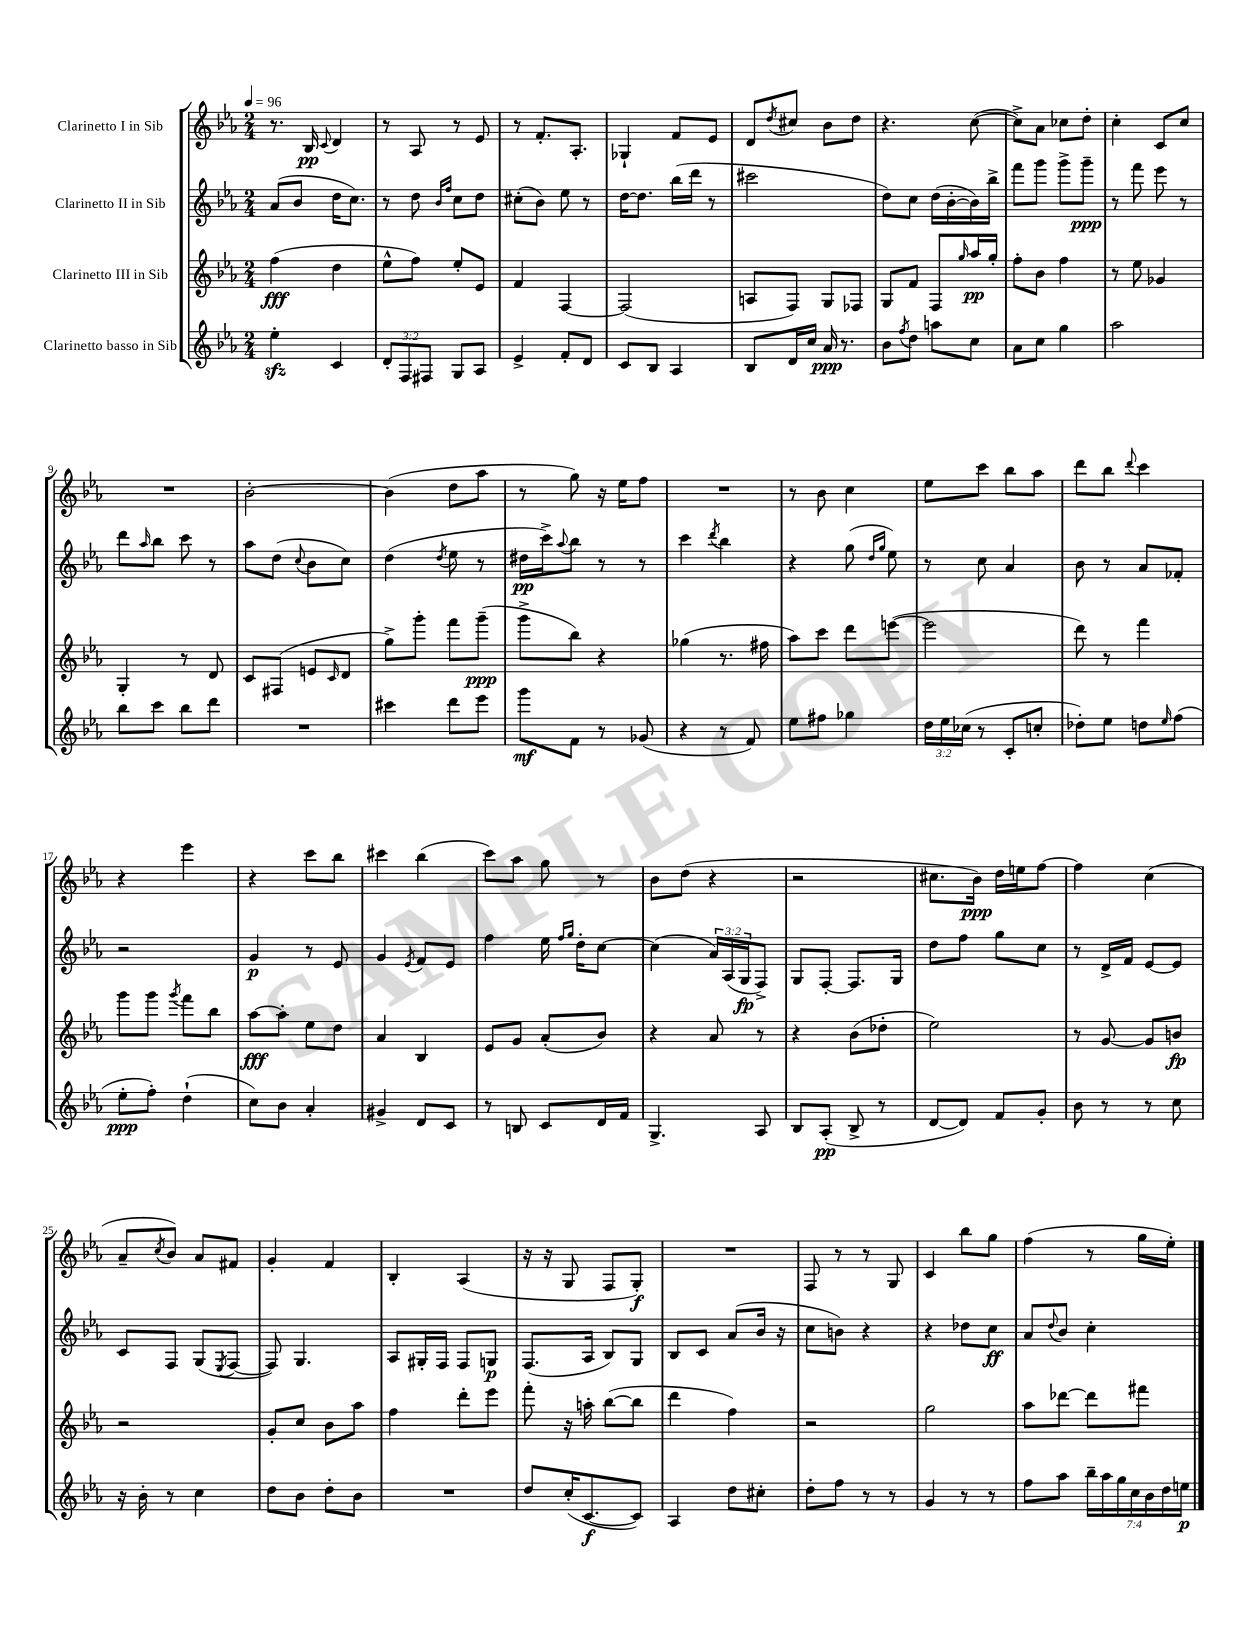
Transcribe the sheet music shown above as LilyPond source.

<<
\new StaffGroup <<
\new Staff = "s0" \with { instrumentName = "Clarinetto I in Sib" } {
    \clef treble \key ees \major \numericTimeSignature \time 2/4 \tempo 4 = 96
    r8. bes16\pp \appoggiatura { c'8 } d'4 |
    r8 aes8 r8 ees'8 |
    r8 f'8.-. aes8.-. |
    ges4-! f'8 ees'8 |
    d'8 \acciaccatura { d''8 } cis''8 bes'8 d''8 |
    r4. c''8~( |
    c''8->) aes'8 ces''8 d''8-. |
    c''4-. c'8 c''8 |
    R2 |
    bes'2~-. |
    bes'4( d''8 aes''8 |
    r8 g''8) r16 ees''16 f''8 |
    R2 |
    r8 bes'8 c''4 |
    ees''8 c'''8 bes''8 aes''8 |
    d'''8 bes''8 \appoggiatura { d'''8 } c'''4 |
    r4 ees'''4 |
    r4 c'''8 bes''8 |
    cis'''4 bes''4( |
    c'''8) aes''8 g''8 r8 |
    bes'8 d''8( r4 |
    r2 |
    cis''8. bes'16\ppp) d''16 e''16 f''8~ |
    f''4 c''4( |
    aes'8-- \acciaccatura { c''8 } bes'8) aes'8 fis'8 |
    g'4-. f'4 |
    bes4-. aes4( |
    r16 r16 g8 f8 g8-.\f) |
    R2 |
    f8 r8 r8 g8 |
    c'4 bes''8 g''8 |
    f''4( r8 g''16 ees''16-.) \bar "|." |
}
\new Staff = "s1" \with { instrumentName = "Clarinetto II in Sib" } {
    \clef treble \key ees \major \numericTimeSignature \time 2/4 \override Staff.TupletNumber.text = #tuplet-number::calc-fraction-text
    aes'8( bes'8 d''16 c''8.) |
    r8 d''8 \grace { bes'16 f''16 } c''8 d''8 |
    cis''8-.( bes'8) ees''8 r8 |
    d''16~ d''8. bes''16( d'''16 r8 |
    cis'''2 |
    d''8) c''8 d''16( bes'16~-. bes'16) bes''16-> |
    f'''8 g'''8 g'''8-> g'''8--\ppp |
    r8 f'''8 ees'''8 r8 |
    d'''8 \grace { aes''16 } bes''8 c'''8 r8 |
    aes''8 d''8( \appoggiatura { c''8 } bes'8 c''8) |
    d''4( \acciaccatura { d''8 } ees''8 r8 |
    dis''16\pp c'''16->) \appoggiatura { aes''8 } bes''8 r8 r8 |
    c'''4 \acciaccatura { d'''8 } bes''4 |
    r4 g''8( \grace { d''16 g''16 } ees''8) |
    r8 c''8 aes'4 |
    bes'8 r8 aes'8 fes'8-. |
    r2 |
    g'4\p r8 ees'8 |
    g'4 \acciaccatura { ees'8 } f'8 ees'8 |
    f''4 ees''16 \grace { f''16 g''16 } d''16-. c''8~ |
    c''4( \tuplet 3/2 { aes'16) aes16( g16\fp } f8->) |
    g8 f8~-. f8. g16 |
    d''8 f''8 g''8 c''8 |
    r8 d'16-> f'16 ees'8~ ees'8 |
    c'8 f8 g8( \acciaccatura { ees8 } f8~ |
    f8) g4. |
    aes8 gis16-. f16 f8 g8\p |
    f8.( aes16 bes8) g8 |
    bes8 c'8 aes'8( bes'16 r16 |
    c''8 b'8) r4 |
    r4 des''8 c''8\ff |
    aes'8 \appoggiatura { d''8 } bes'8 c''4-. \bar "|." |
}
\new Staff = "s2" \with { instrumentName = "Clarinetto III in Sib" } {
    \clef treble \key ees \major \numericTimeSignature \time 2/4
    f''4\fff( d''4 |
    ees''8-^ f''8) ees''8-. ees'8 |
    f'4 f4~ |
    f2( |
    a8 f8) g8 fes8 |
    g8 f'8 f8 \grace { g''16 } aes''16\pp g''16-. |
    f''8-. bes'8 f''4 |
    r8 ees''8 ges'4 |
    g4-. r8 d'8 |
    c'8 fis8( e'8 \grace { c'16 } d'8 |
    g''8->) g'''8-. f'''8 g'''8--\ppp( |
    g'''8-> bes''8) r4 |
    ges''4( r8. fis''16 |
    aes''8) c'''8 d'''8 e'''8~( |
    e'''2 |
    d'''8) r8 f'''4 |
    g'''8 g'''8 \acciaccatura { g'''8 } f'''8 bes''8 |
    aes''8~\fff aes''8-. ees''8 d''8 |
    aes'4 bes4 |
    ees'8 g'8 aes'8-.( bes'8) |
    r4 aes'8 r8 |
    r4 bes'8( des''8-. |
    ees''2) |
    r8 g'8~ g'8 b'8\fp |
    r2 |
    g'8-. c''8 bes'8 aes''8 |
    f''4 d'''8-. ees'''8 |
    f'''8-. r16 a''16-. bes''8~( bes''8 |
    d'''4 f''4) |
    r2 |
    g''2 |
    aes''8 des'''8~ des'''8 fis'''8 \bar "|." |
}
\new Staff = "s3" \with { instrumentName = "Clarinetto basso in Sib" } {
    \clef treble \key ees \major \numericTimeSignature \time 2/4 \override Staff.TupletNumber.text = #tuplet-number::calc-fraction-text
    ees''4-.\sfz c'4 |
    \tuplet 3/2 { d'8-. f8 fis8 } g8 aes8 |
    ees'4-> f'8-. d'8 |
    c'8 bes8 aes4 |
    bes8 d'16 c''16 aes'16\ppp r8. |
    bes'8 \acciaccatura { f''8 } d''8 a''8 c''8 |
    aes'8 c''8 g''4 |
    aes''2 |
    bes''8 c'''8 bes''8 d'''8 |
    R2 |
    cis'''4 d'''8 ees'''8 |
    g'''8\mf f'8 r8 ges'8( |
    r4 r8 f'8) |
    ees''8 fis''8 ges''4 |
    \tuplet 3/2 { d''16 ees''16 ces''16( } r8 c'8-. c''8-. |
    des''8-.) ees''8 d''8 \grace { ees''16 } f''8( |
    ees''8-.\ppp f''8-.) d''4-!( |
    c''8) bes'8 aes'4-. |
    gis'4-> d'8 c'8 |
    r8 b8 c'8 d'16 f'16 |
    g4.-> aes8 |
    bes8 aes8-.\pp( bes8-> r8 |
    d'8~ d'8) f'8 g'8-. |
    bes'8 r8 r8 c''8 |
    r16 bes'16-. r8 c''4 |
    d''8 bes'8 d''8-. bes'8 |
    R2 |
    d''8 c''16-.( c'8.~\f c'8) |
    aes4 d''8 cis''8-. |
    d''8-. f''8 r8 r8 |
    g'4 r8 r8 |
    f''8 aes''8 \tuplet 7/4 { bes''16-- aes''16 g''16 c''16 bes'16 d''16 e''16\p } \bar "|." |
}
>>
>>
